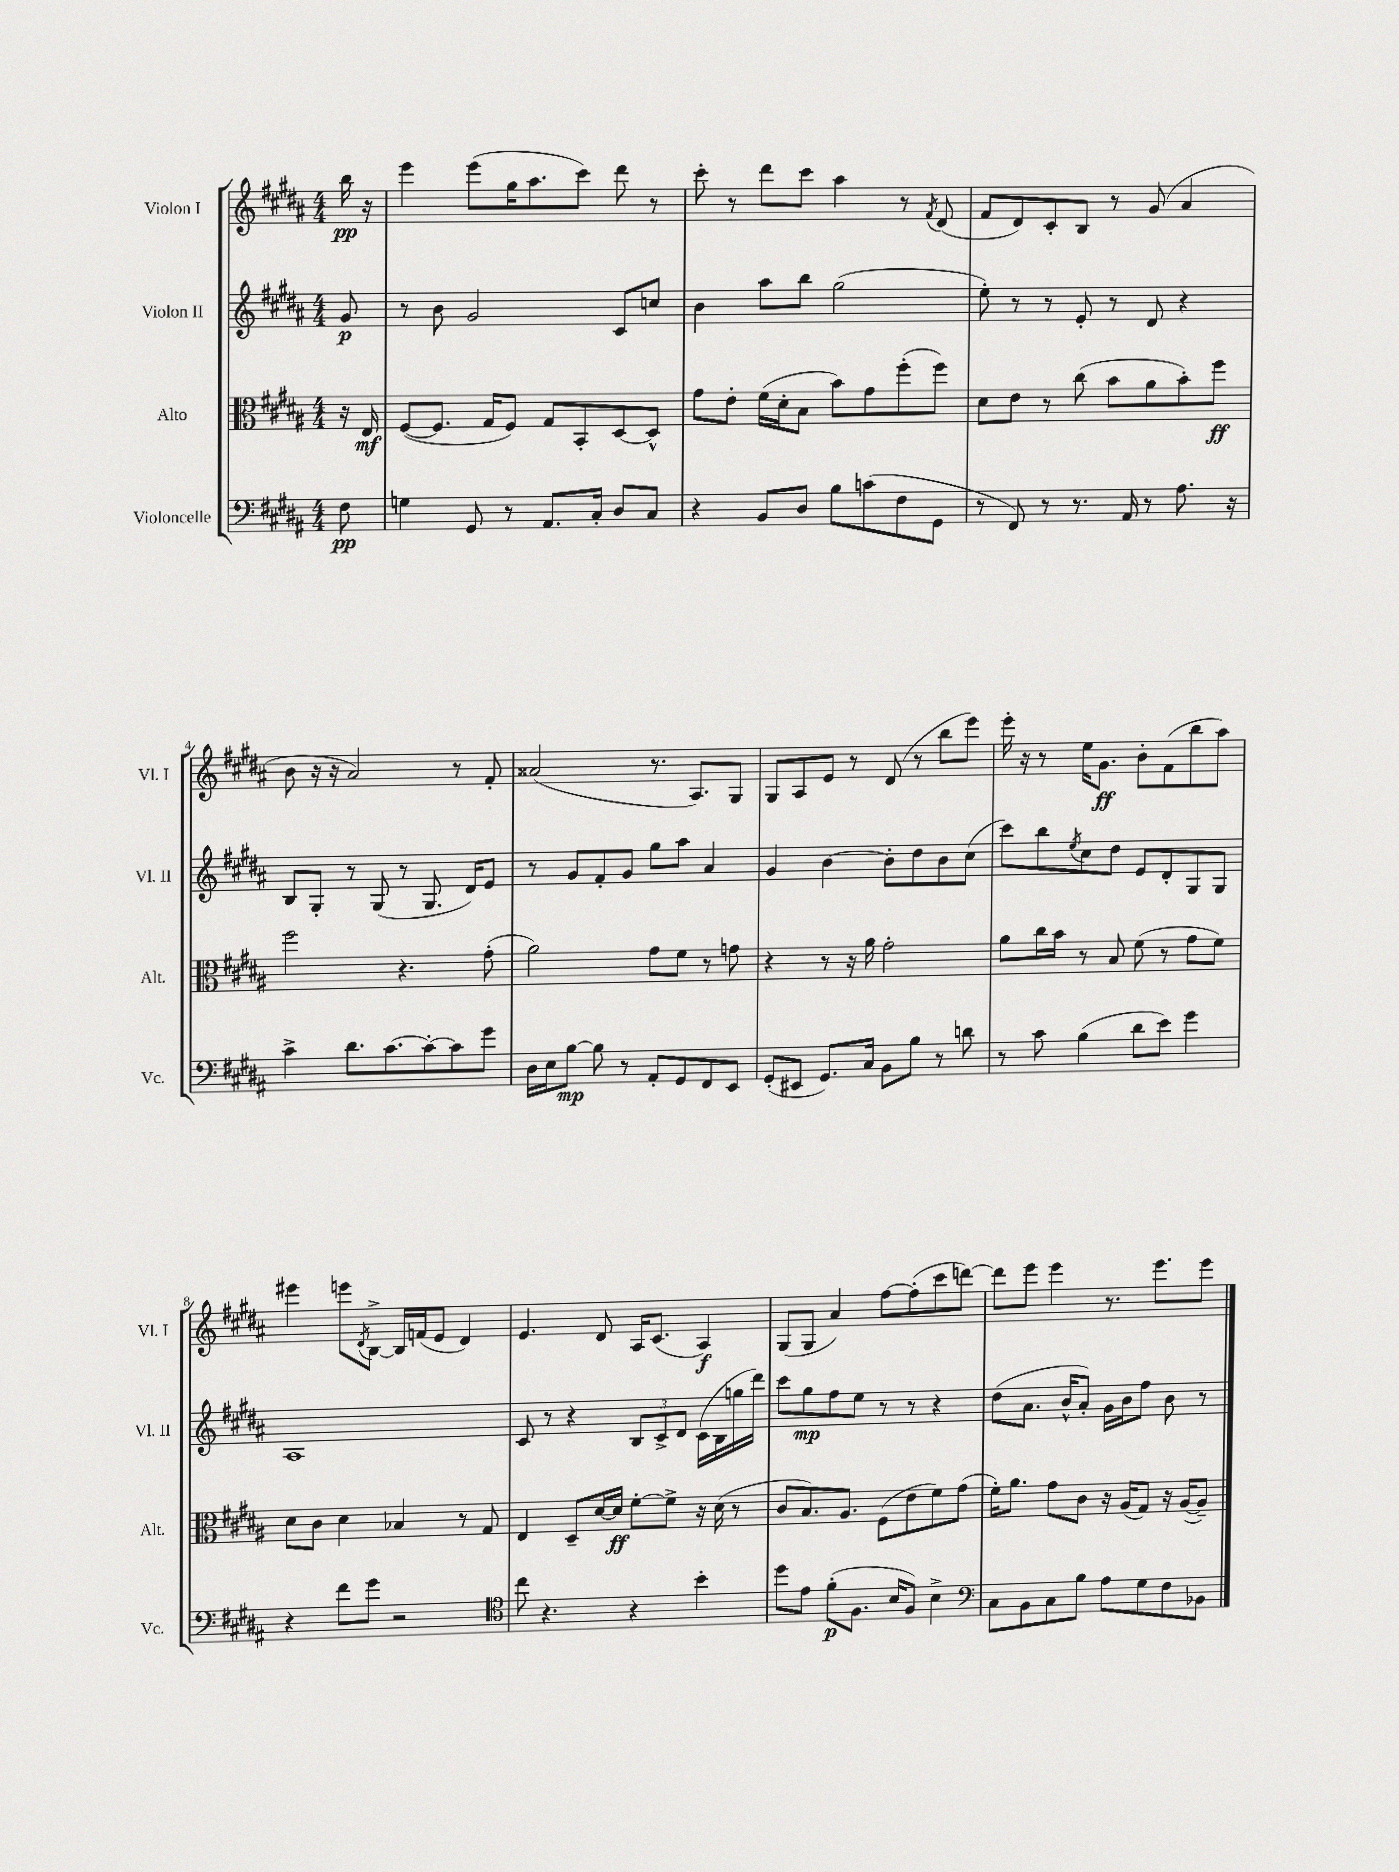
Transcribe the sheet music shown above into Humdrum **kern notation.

**kern	**dynam	**kern	**dynam	**kern	**dynam	**kern	**dynam
*part4	*part4	*part3	*part3	*part2	*part2	*part1	*part1
*staff4	*staff4	*staff3	*staff3	*staff2	*staff2	*staff1	*staff1
*I"Violoncelle	*	*I"Alto	*	*I"Violon II	*	*I"Violon I	*
*I'Vc.	*	*I'Alt.	*	*I'Vl. II	*	*I'Vl. I	*
*clefF4	*	*clefC3	*	*clefG2	*	*clefG2	*
*k[f#c#g#d#a#]	*	*k[f#c#g#d#a#]	*	*k[f#c#g#d#a#]	*	*k[f#c#g#d#a#]	*
*M4/4	*	*M4/4	*	*M4/4	*	*M4/4	*
=	=	=	=	=	=	=	=
8F#\	pp	16r	.	8g#/	p	16bb\	pp
.	.	16E/	mf	.	.	16r	.
=1	=1	=1	=1	=1	=1	=1	=1
4Gn\	.	([8F#/L	.	8r	.	4eee\	.
.	.	8.F#/J]	.	8b\	.	.	.
8GG#/	.	.	.	2g#/	.	(8eee\L	.
.	.	16G#/KL	.	.	.	.	.
8r	.	8F#/J)	.	.	.	16gg#\K	.
.	.	.	.	.	.	8.aa#\	.
8.AA#/L	.	8G#/L	.	.	.	.	.
.	.	8BB'/	.	.	.	8ccc#\J)	.
16C#'/Jk	.	.	.	.	.	.	.
8D#/L	.	[8D#/	.	8c#/L	.	8ddd#\	.
8C#/J	.	8D#^^/J]	.	8ccn/J	.	8r	.
=2	=2	=2	=2	=2	=2	=2	=2
4r	.	8g#\L	.	4b\	.	8ccc#'\	.
.	.	8e'\J	.	.	.	8r	.
8BB/L	.	(16f#\LL	.	8aa#\L	.	8ddd#\L	.
.	.	16d#'\J	.	.	.	.	.
8D#/J	.	8B\J	.	8bb\J	.	8ccc#\J	.
8B\L	.	8b\L)	.	(2gg#\	.	4aa#\	.
(8cn\	.	8g#\	.	.	.	.	.
8F#\	.	(8ff#'\	.	.	.	8r	.
.	.	.	.	.	.	8qf#/	.
8GG#\J	.	8ff#\J)	.	.	.	(8d#/	.
=3	=3	=3	=3	=3	=3	=3	=3
8r	.	8d#\L	.	8ee'\)	.	8f#/L	.
8FF#/)	.	8e\J	.	8r	.	8d#/)	.
8r	.	8r	.	8r	.	8c#'/	.
8.r	.	(8cc#\	.	8e'/	.	8B/J	.
.	.	8b\L	.	8r	.	8r	.
16AA#/	.	.	.	.	.	.	.
8r	.	8a#\	.	8d#/	.	(8g#/	.
8.A#\	.	8b'\)	.	4r	.	4a#/	.
.	.	8ff#\J	ff	.	.	.	.
16r	.	.	.	.	.	.	.
!!LO:LB:g=z
=4	=4	=4	=4	=4	=4	=4	=4
4c#^\	.	2ff#\	.	8B/L	.	8b\	.
.	.	.	.	8G#'/J	.	16r	.
.	.	.	.	.	.	16r	.
8.d#\L	.	.	.	8r	.	2a#/)	.
.	.	.	.	(8G#/	.	.	.
[8.c#\	.	.	.	.	.	.	.
.	.	4.r	.	8r	.	.	.
8c#'\_	.	.	.	8.G#/	.	.	.
8c#\]	.	.	.	.	.	8r	.
.	.	.	.	16d#/KL)	.	.	.
8g#\J	.	(8g#'\	.	8e/J	.	8f#'/	.
=5	=5	=5	=5	=5	=5	=5	=5
16D#\LL	.	2a#\)	.	8r	.	(2a##X/	.
16E\J	.	.	.	.	.	.	.
[8B\J	mp	.	.	8g#/L	.	.	.
8B\]	.	.	.	8f#'/	.	.	.
8r	.	.	.	8g#/J	.	.	.
8AA#'/L	.	8g#\L	.	8gg#\L	.	8.r	.
8GG#/	.	8f#\J	.	8aa#\J	.	.	.
.	.	.	.	.	.	8.A#/L)	.
8FF#/	.	8r	.	4a#/	.	.	.
8EE/J	.	8gn\	.	.	.	8G#/J	.
=6	=6	=6	=6	=6	=6	=6	=6
(8GG#'/L	.	4r	.	4g#/	.	8G#/L	.
8EE#X/J	.	.	.	.	.	8A#/	.
8.GG#/L)	.	8r	.	[4b\	.	8e/J	.
.	.	16r	.	.	.	8r	.
16C#/Jk	.	16a#\	.	.	.	.	.
8BB\L	.	2g#'\	.	8b'\L]	.	(8d#/	.
8B\J	.	.	.	8dd#\	.	8r	.
8r	.	.	.	8b\	.	8bb\L	.
8dn\	.	.	.	(8cc#\J	.	8eee\J)	.
=7	=7	=7	=7	=7	=7	=7	=7
8r	.	8a#\L	.	8ccc#\L)	.	16eee'\	.
.	.	.	.	.	.	16r	.
8c#\	.	16cc#\L	.	8bb\	.	8r	.
.	.	16b\JJ	.	.	.	.	.
.	.	.	.	8qee/	.	.	.
(4B\	.	8r	.	8cc#\	.	16ee\KL	.
.	.	.	.	.	.	8.g#\J	ff
.	.	8B/	.	8dd#\J	.	.	.
8d#\L	.	(8f#\	.	8e/L	.	8b'\L	.
8e\J)	.	8r	.	8d#'/	.	(8f#\	.
4g#\	.	8g#\L	.	8G#/	.	8bb\	.
.	.	8f#\J)	.	8G#/J	.	8aa#\J)	.
!!LO:LB:g=z
=8	=8	=8	=8	=8	=8	=8	=8
4r	.	8d#\L	.	1A#	.	4eee#X\	.
.	.	8c#\J	.	.	.	.	.
8f#\L	.	4d#\	.	.	.	8eeen\L	.
.	.	.	.	.	.	8qd#/	.
8g#\J	.	.	.	.	.	[8B^\J	.
2r	.	4B-X/	.	.	.	16B/LL]	.
.	.	.	.	.	.	(16fn/J	.
.	.	.	.	.	.	8e/J	.
.	.	8r	.	.	.	4d#/)	.
.	.	8G#/	.	.	.	.	.
=9	=9	=9	=9	=9	=9	=9	=9
*clefC4	*	*	*	*	*	*	*
8cc#\	.	4E/	.	8c#/	.	4.e/	.
4.r	.	.	.	8r	.	.	.
.	.	8D#~/L	.	4r	.	.	.
.	.	[16d#/L	.	.	.	8d#/	.
.	.	16d#/JJ]	ff	.	.	.	.
4r	.	[8f#'\L	.	12B/L	.	16A#/KL	.
.	.	.	.	.	.	(8.c#/J	.
.	.	.	.	12c#^/	.	.	.
.	.	8f#^\J]	.	.	.	.	.
.	.	.	.	12d#/J	.	.	.
4b'\	.	16r	.	(16c#\LL	.	4A#/)	f
.	.	(16d#\	.	16B\	.	.	.
.	.	8r	.	16ggn\	.	.	.
.	.	.	.	16ddd#\JJ)	.	.	.
=10	=10	=10	=10	=10	=10	=10	=10
8dd#\L	.	8c#/L	.	8ccc#\L	.	(8G#/L	.
8e\J	.	8.B/)	.	8gg#\	mp	8G#/J	.
(8f#'\L	p	.	.	8ff#\	.	4a#/)	.
.	.	8.A#/J	.	.	.	.	.
8.F#\J	.	.	.	8ee\J	.	.	.
.	.	(8F#\L	.	8r	.	[8ff#\L	.
16B/KL	.	.	.	.	.	.	.
8F#/J)	.	8e\	.	8r	.	(8ff#'\]	.
4B^\	.	8f#\)	.	4r	.	8ccc#\	.
.	.	(8g#\J	.	.	.	[8dddn\J)	.
=11	=11	=11	=11	=11	=11	=11	=11
*clefF4	*	*	*	*	*	*	*
8C#\L	.	16f#'\KL)	.	(8dd#\L	.	8ddd\L]	.
.	.	8.a#\J	.	.	.	.	.
8BB\	.	.	.	8.a#\J	.	8eee\J	.
8C#\	.	8g#\L	.	.	.	4eee\	.
.	.	.	.	16b^^/KL	.	.	.
8B\J	.	8c#\J	.	8a#'/J)	.	.	.
8A#\L	.	16r	.	16g#\LL	.	8.r	.
.	.	(16A#/KL	.	16b\J	.	.	.
8G#\	.	8G#/J)	.	8ff#\J	.	.	.
.	.	.	.	.	.	8.eee\L	.
8F#\	.	16r	.	8b\	.	.	.
.	.	([16A#/KL	.	.	.	.	.
8BB-X\J	.	8A#~/J])	.	8r	.	8eee\J	.
==	==	==	==	==	==	==	==
*-	*-	*-	*-	*-	*-	*-	*-
